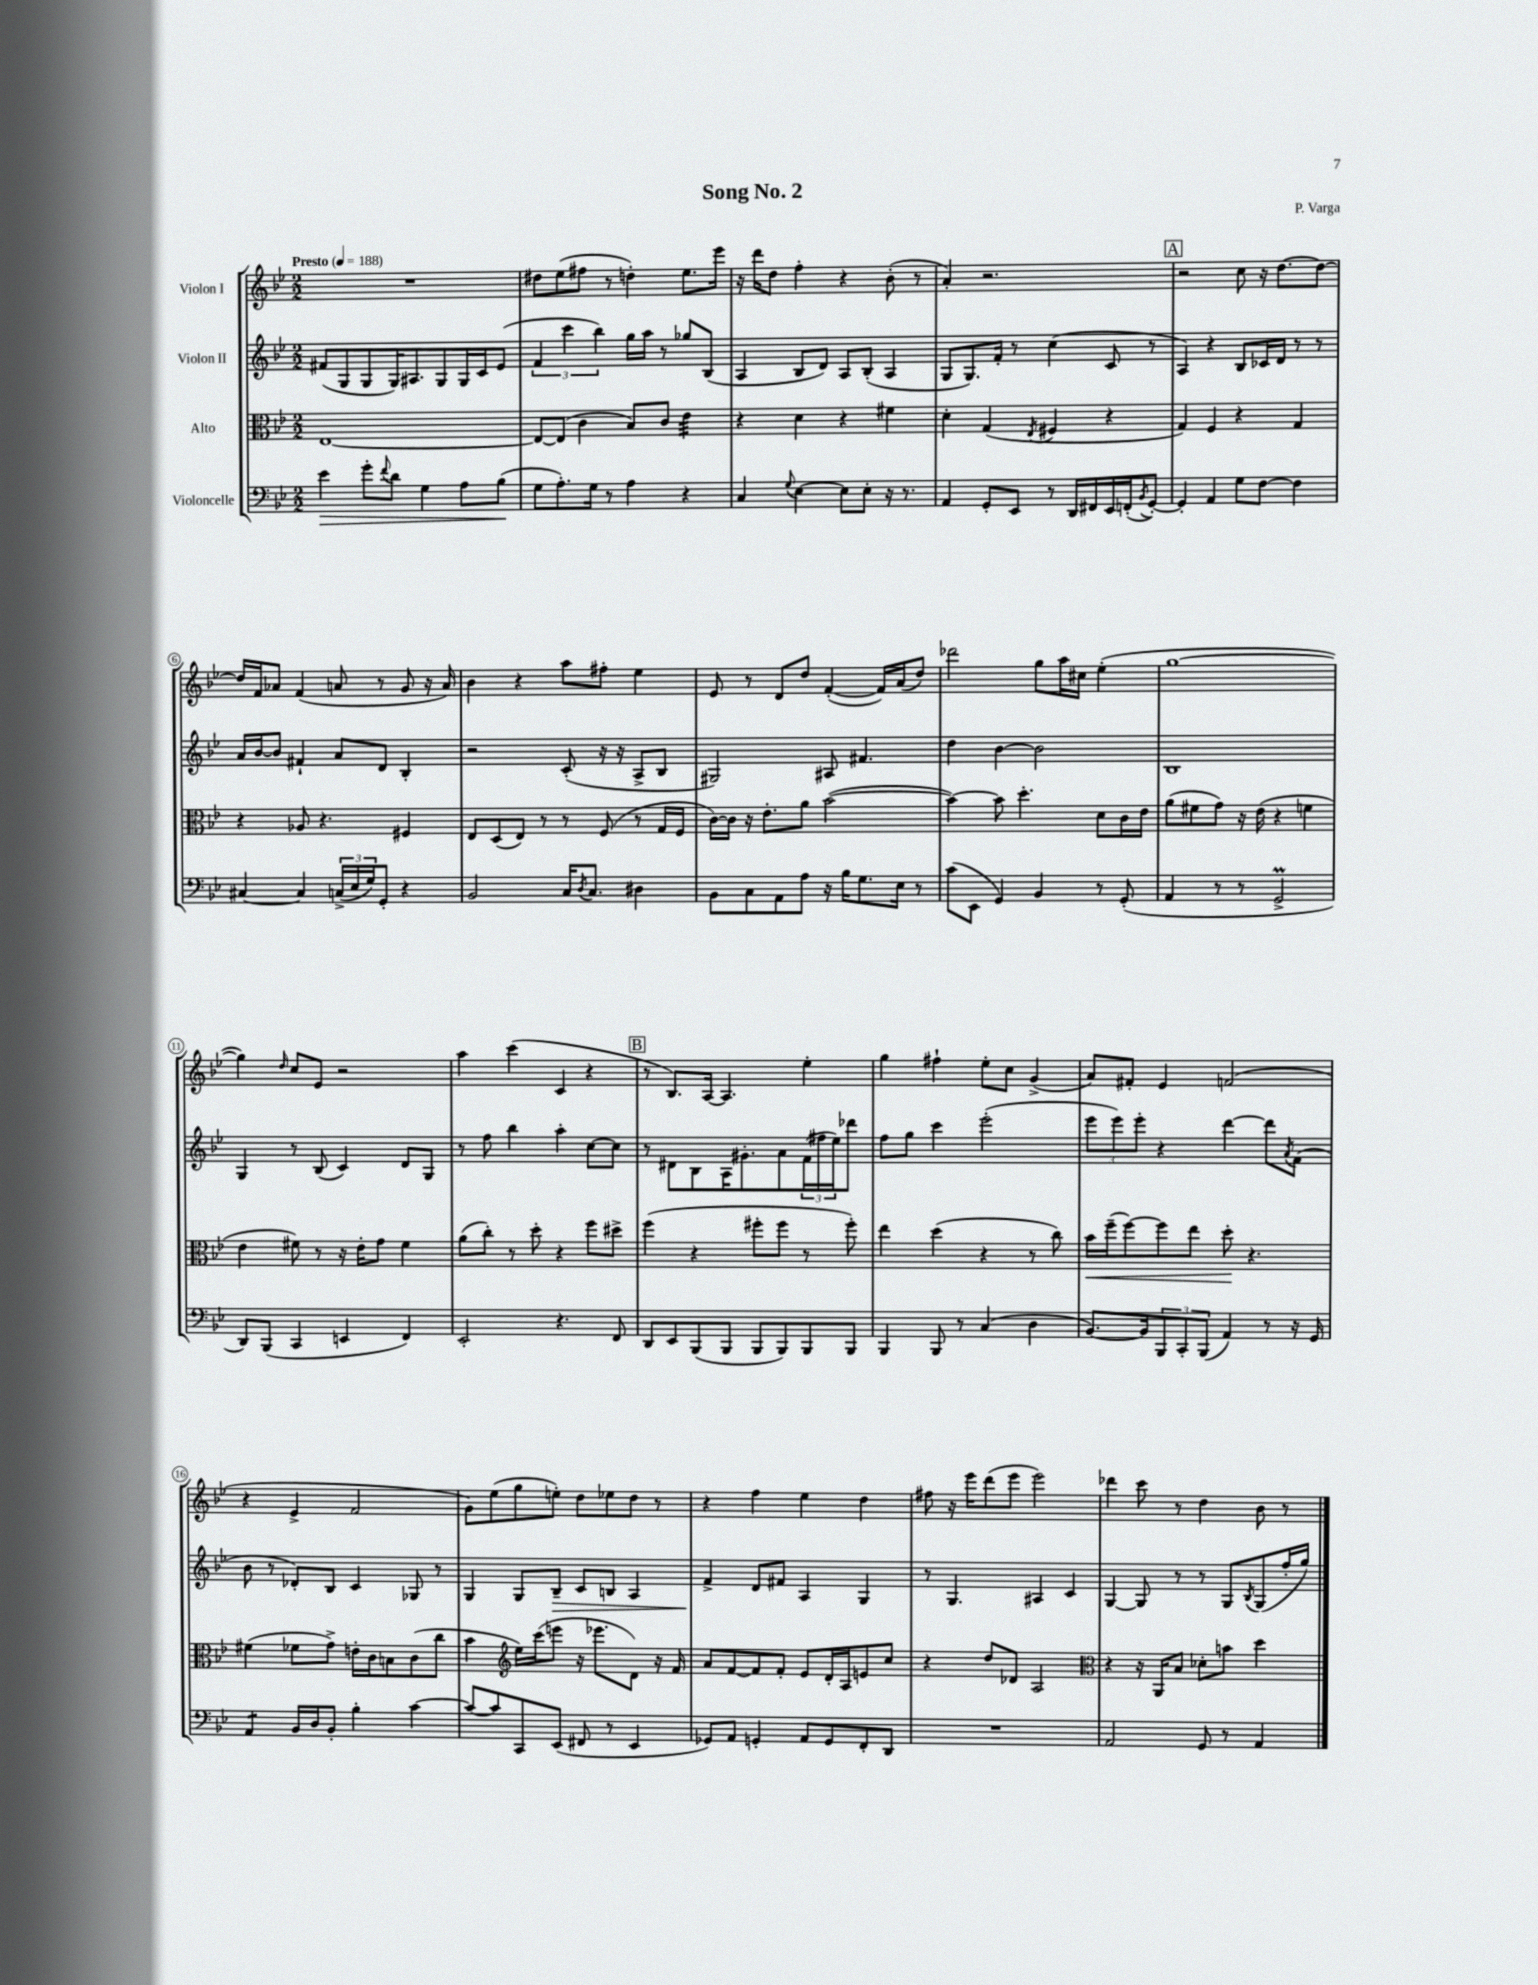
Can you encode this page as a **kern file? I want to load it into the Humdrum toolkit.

**kern	**kern	**kern	**kern
*staff4	*staff3	*staff2	*staff1
*clefF4	*clefC3	*clefG2	*clefG2
*k[b-e-]	*k[b-e-]	*k[b-e-]	*k[b-e-]
*M2/2	*M2/2	*M2/2	*M2/2
*MM188	*MM188	*MM188	*MM188
4e-\	[1E-	(8f#/L	1r
.	.	8G/	.
8g'\L	.	8G/	.
8qqf/	.	.	.
8d\J	.	16G/K)	.
.	.	8.A#/	.
4G\	.	.	.
.	.	8G/	.
8A\L	.	16G/L	.
.	.	16c/J	.
(8B-\J	.	(8e-/J	.
=	=	=	=
8G\L	8E-/_L	6f/	8dd#\L
8.A'\)	(8E-/]J	.	(8ee-\
.	.	6ccc\	.
.	4c\	.	8ff#\J
16G\Jk	.	.	.
.	.	6bb-\)	.
8r	.	.	8r
4A\	8B-/L)	16gg\LL	4dd'\)
.	.	16aa\JJ	.
.	8c/J	8r	.
4r	4e-\	8gg-/L	8.ee-\L
.	.	(8B-/J	.
.	.	.	16eee-\Jk
=	=	=	=
4C/	4r	4A/	16r
.	.	.	16ddd\LK
.	.	.	8dd\J
8qqG/	.	.	.
[4E-\	4d\	8B-/L	4ff'\
.	.	8d/J)	.
8E-\]L	4r	8A/L	4r
8E-'\J	.	(8B-'/J	.
16r	4f#\	4A/	(8b-'\
8.r	.	.	.
.	.	.	8r
=	=	=	=
4AA/	4d'\	8G/L	4a'/)
.	.	8.G/)	.
8GG'/L	(4G/	.	2.r
.	.	16f'/Jk	.
8EE-/J	.	8r	.
.	8qE-/	.	.
8r	4F#/	(4cc\	.
16DD/LL	.	.	.
16FF#/	.	.	.
16EE-/	4r	8c/	.
(16FF'/J	.	.	.
8qBB-/	.	.	.
[8GG'/J)	.	8r	.
=	=	=	=
4GG'/]	4G/)	4A/)	2r
4AA/	4F/	4r	.
8G\L	4r	8B-/L	8cc\
[8F\J	.	16c-/L	16r
.	.	16d/JJ	[8.dd\L
4F\]	4G/	8r	.
.	.	8r	8dd\_J
=	=	=	=
[4C#/	4r	16a/LL	16dd/]LL
.	.	[16b-/J	16f/J
.	.	8b-/]J	8a-/J
4C#/]	8A-/	4f#`/	(4f/
.	4.r	.	.
(24C^/LL	.	8a/L	8a/
24E-/	.	.	.
24G/J)	.	.	.
8GG'/J	.	8d/J	8r
4r	4F#/	4B-'/	8g/
.	.	.	16r
.	.	.	16a/)
=	=	=	=
2BB-/	8E-/L	2r	4b-\
.	(8D/	.	.
.	8E-/J)	.	4r
.	8r	.	.
16C/LK	8r	(8c'/	8aa\L
8qD/	.	.	.
8.C/J	.	.	.
.	(8F/	16r	8ff#'\J
.	.	16r	.
4D#\	8r	8A^/L	4ee-\
.	16G/LL	8B-/J	.
.	16F/JJ	.	.
=	=	=	=
8BB-\L	[16c\LL)	2G#/)	8e-/
.	16c\]JJ	.	.
8C\	16r	.	8r
.	8.e-'\L	.	.
8AA\	.	.	8d/L
8A\J	8a\J	.	8dd/J
16r	([2b-\	8A#/	([4f'/
16B-\LK	.	.	.
8.G\	.	4.f#/	.
.	.	.	16f/]LL)
16E-\Jk	.	.	(16a/J
8r	.	.	8dd/J)
=	=	=	=
(8c\L	4b-\_)	4dd\	2ddd-\
8EE-\J	.	.	.
4GG/)	8b-\]	[4b-\	.
.	4.dd'\	.	.
4BB-/	.	2b-\]	8gg\L
.	.	.	16aa\L
.	.	.	16cc#\JJ
8r	8d\L	.	(4ee-'\
(8GG'/	16c\L	.	.
.	16e-\JJ	.	.
=	=	=	=
4AA/	(8a\L	1B-	[1gg
.	8f#\	.	.
8r	8g\J)	.	.
8r	16r	.	.
.	(16e-\	.	.
2GG^/	4r	.	.
.	4f\	.	.
=	=	=	=
8DD/L)	4e-\	4G/	4gg\])
(8BBB-/J	.	.	.
.	.	.	16qqdd/
4CC/	8f#\)	8r	8cc/L
.	8r	(8B-/	8e-/J
4EE/	16r	4c/)	2r
.	16e-'\LK	.	.
.	8g\J	.	.
4FF/)	4f#\	8d/L	.
.	.	8G/J	.
=	=	=	=
2EE-'/	(8a\L	8r	4aa\
.	8cc'\J)	8ff\	.
.	8r	4bb-\	(4ccc\
.	8dd'\	.	.
4.r	4r	4aa'\	4c/
.	8ff\L	[8cc\L	4r
8FF/	8dd#^\J	8cc\]J	.
=	=	=	=
8DD/L	(4ff\	8r	8r
8EE-/	.	8d#\L	8.B-/L)
(8BBB-/	4r	8B-\	.
.	.	.	[16A/Jk
8BBB-/J	.	16A\K	4.A/]
.	.	8.g#'\	.
8BBB-/L	8ff#'\L	.	.
8BBB-/)	8ff#\J	8a\	.
8BBB-/	8r	(24f\L	4ee-'\
.	.	24ff#\	.
.	.	24ee-\J)	.
8BBB-/J	8ff#'\)	8ddd-\J	.
=	=	=	=
4BBB-/	4ee-\	8ff\L	4gg\
.	.	8gg\J	.
8BBB-/	(4dd\	4ccc\	4ff#`\
8r	.	.	.
(4C/	4r	(2eee-'\	8ee-'\L
.	.	.	8cc\J
4D\	8r	.	(4g^/
.	8cc\)	.	.
=	=	=	=
[8.BB-/L)	16b-\LL	12eee-\L	8a/L)
.	(16ff~\J	.	.
.	.	12eee-\)	.
.	[8ff\)	.	8f#'/J
.	.	12eee-'\J	.
16BB-/]k	.	.	.
12BBB-/	8ff\]	4r	4e-/
12CC'/	.	.	.
.	8ee-\J	.	.
(12BBB-/J	.	.	.
4AA/)	8dd'\	[4ddd\	(2f/
.	4.r	.	.
8r	.	8ddd\]L	.
.	.	8qa/	.
16r	.	(8f\J	.
16GG/	.	.	.
=	=	=	=
4AA/	(4f#\	8b-\	4r
.	.	8r	.
16BB-/LL	8f-\L	8d-'/L)	4e-^/
16D/J	.	.	.
8BB-'/J	8g^\J)	8B-/J	.
4B-'\	16e'\LL	4c/	2f/
.	16c\J	.	.
.	8B\	.	.
[4c\	(8c\	8G-/	.
.	8cc\J	8r	.
=	=	=	=
8c/_L	4b-\	4G/	8g\L)
8c/]	.	.	(8ee-\
*	*clefG2	*	*
8CC/	16ee-\LL)	8G/L	8gg\
.	(16ccc\J	.	.
(8EE-/J	8eee\J	8B-~/J	8ee'\J)
8FF#/	16r	8c/L	8dd\L
.	8.eee-\L	.	.
8r	.	8B/J	8ee-\
4EE-/	8d\J)	4A/	8dd\J
.	16r	.	8r
.	16f/	.	.
=	=	=	=
8GG-/L)	8a/L	4f^/	4r
8AA/J	[8f/	.	.
4GG'/	8f/]	8d/L	4ff\
.	8f'/J	8f#/J	.
8AA/L	8e-/L	4A/	4ee-\
8GG/	16d'/L	.	.
.	16A/J	.	.
8FF'/	8e/	4G/	4dd\
8DD/J	8cc/J	.	.
=	=	=	=
1r	4r	8r	8ff#\
.	.	4.G/	16r
.	.	.	16eee-\LK
.	8dd/L	.	(8ddd\
.	8d-/J	.	8eee-\J
.	2A/	4A#/	2eee-\)
.	.	4c/	.
=	=	=	=
*	*clefC3	*	*
2AA/	4r	[4G/	4ddd-\
.	16r	8G/]	8ccc\
.	16AA/LK	.	.
.	8B-/J	8r	8r
8GG/	8d-'\L	8r	4dd\
8r	8b\J	8G/L	.
.	.	8qB-/	.
4AA/	4dd\	(8G/	8b-\
.	.	16ff'/L	8r
.	.	16gg/JJ)	.
==	==	==	==
*-	*-	*-	*-
